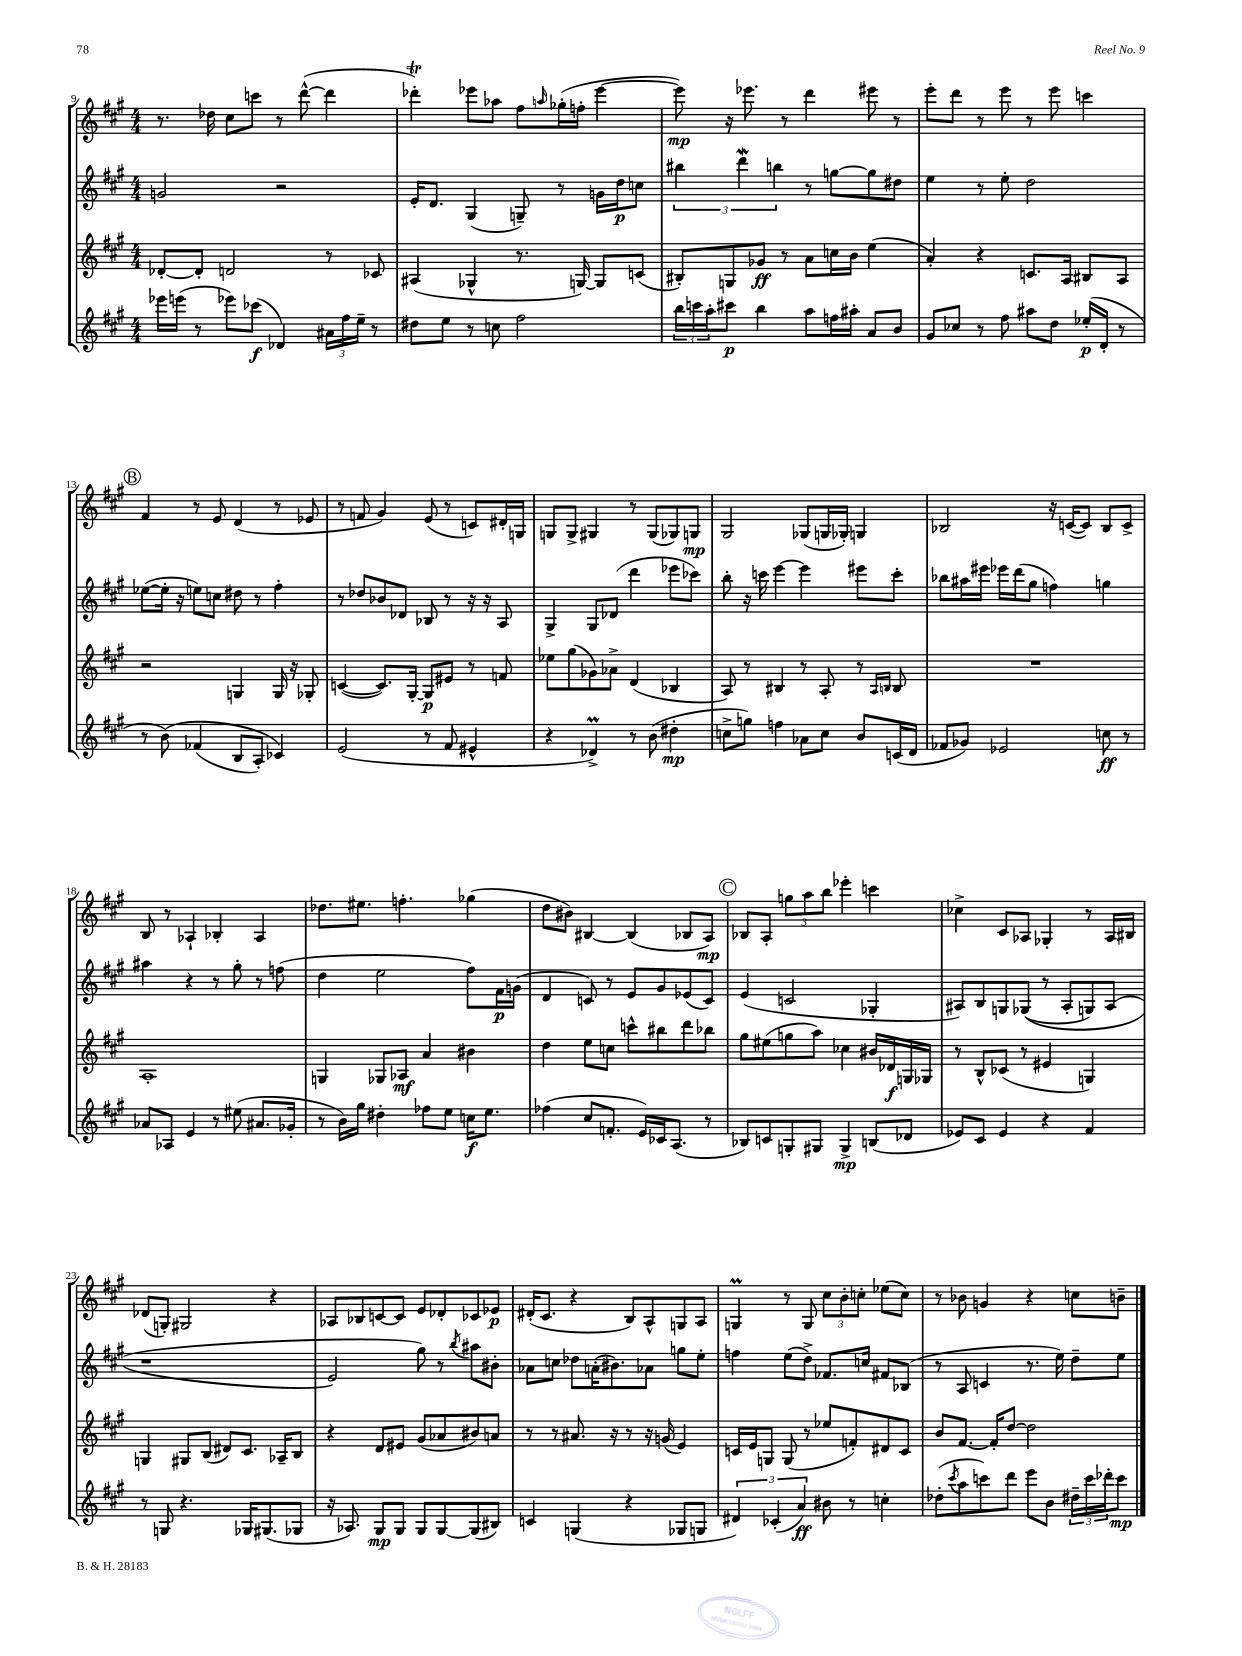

**kern	**dynam	**kern	**dynam	**kern	**dynam	**kern	**dynam
*part4	*part4	*part3	*part3	*part2	*part2	*part1	*part1
*staff4	*staff4	*staff3	*staff3	*staff2	*staff2	*staff1	*staff1
*clefG2	*	*clefG2	*	*clefG2	*	*clefG2	*
*k[f#c#g#]	*	*k[f#c#g#]	*	*k[f#c#g#]	*	*k[f#c#g#]	*
*M4/4	*	*M4/4	*	*M4/4	*	*M4/4	*
=9	=9	=9	=9	=9	=9	=9	=9
16eee-X\LL	.	[8d-X'/L	.	2gn/	.	8.r	.
(16eeen\JJ	.	.	.	.	.	.	.
8r	.	8d-'/J]	.	.	.	.	.
.	.	.	.	.	.	16dd-X\	.
8eee-X\L)	.	2dn/	.	.	.	8cc#\L	.
(8ccc-X\J	f	.	.	.	.	8cccn\J	.
4d-X/)	.	.	.	2r	.	8r	.
.	.	.	.	.	.	([8ddd^^\	.
24a#X\LL	.	8r	.	.	.	4ddd\]	.
24ff#\	.	.	.	.	.	.	.
24ee~\JJ	.	.	.	.	.	.	.
8r	.	8c-X/	.	.	.	.	.
=10	=10	=10	=10	=10	=10	=10	=10
8dd#X\L	.	(4A#X/	.	16e'/KL	.	4ddd-XT'\)	.
.	.	.	.	8.d/J	.	.	.
8ee\J	.	.	.	.	.	.	.
8r	.	4G-X^^/	.	(4G#/	.	8eee-X\L	.
8ccn\	.	.	.	.	.	8aa-X\J	.
2ff#\	.	8.r	.	8Gn~/)	.	8ff#\L	.
.	.	.	.	.	.	16qqaan/	.
.	.	.	.	8r	.	(16gg-X'\L	.
.	.	[16Gn/)	.	.	.	16ffn'\JJ	.
.	.	8G/L]	.	16gn\LL	.	[4eee-\	.
.	.	.	.	16dd\J	p	.	.
.	.	(8cn/J	.	8ccn\J	.	.	.
=11	=11	=11	=11	=11	=11	=11	=11
24bb\LL	.	8B#X'/L)	.	6bb#X\	.	8eee-\])	mp
24cccn\	.	.	.	.	.	.	.
24aa'\J	.	.	.	.	.	.	.
8ccc#X\J	p	8Gn/	.	.	.	16r	.
.	.	.	.	6dddw\	.	.	.
.	.	.	.	.	.	8.eee-X\	.
4bb\	.	8g-X/J	ff	.	.	.	.
.	.	.	.	6bbn\	.	.	.
.	.	8r	.	.	.	8r	.
8aa\L	.	8a\L	.	8r	.	4ddd\	.
16ffn\L	.	16ccn\L	.	[8ggn\L	.	.	.
16aa#X'\JJ	.	16b\JJ	.	.	.	.	.
8a/L	.	(4ee\	.	8gg\]	.	8eee#X\	.
8b/J	.	.	.	8dd#X\J	.	8r	.
=12	=12	=12	=12	=12	=12	=12	=12
8g#/L	.	4a'/)	.	4ee\	.	8eee'\L	.
8cc-X/J	.	.	.	.	.	8ddd\J	.
8r	.	4r	.	8r	.	8r	.
8ff#\	.	.	.	8ee'\	.	8eee\	.
8aa#X\L	.	8.cn/L	.	2dd\	.	8r	.
8dd\J	.	.	.	.	.	8eee\	.
.	.	16A/Jk	.	.	.	.	.
(16ee-X'/LL	p	8B#X/L	.	.	.	4cccn\	.
16d'/JJ	.	.	.	.	.	.	.
8r	.	8A/J	.	.	.	.	.
!!LO:LB:g=z
!!LO:REH:place=s1:t=B
=13	=13	=13	=13	=13	=13	=13	=13
8r	.	2r	.	([8ee-X\L	.	4f#/	.
(8b\)	.	.	.	16ee-'\Jk]	.	.	.
.	.	.	.	16r	.	.	.
(4f-X/	.	.	.	8een\L)	.	8r	.
.	.	.	.	8ccn\J	.	8e/	.
8B/L	.	4Gn/	.	8dd#X\	.	(4d/	.
8A'/J)	.	.	.	8r	.	.	.
4c-X/)	.	16G/	.	4ff#'\	.	8r	.
.	.	16r	.	.	.	.	.
.	.	8G-X'/	.	.	.	8e-X/	.
=14	=14	=14	=14	=14	=14	=14	=14
(2e/	.	([4cn/	.	8r	.	8r	.
.	.	.	.	8dd-X/L	.	8fn/	.
.	.	8.c/L])	.	8b-X/	.	4g#/)	.
.	.	.	.	8d-X/J	.	.	.
.	.	[16G#'/Jk	.	.	.	.	.
8r	.	8G#/L]	p	8B-X/	.	(8e/	.
8f#/	.	8e#X/J	.	8r	.	8r	.
4e#X^^/	.	8r	.	16r	.	8cn/L)	.
.	.	.	.	16r	.	.	.
.	.	8fn/	.	8A/	.	16d#X'/L	.
.	.	.	.	.	.	16Gn/JJ	.
=15	=15	=15	=15	=15	=15	=15	=15
4r	.	8ee-X\L	.	4G#^/	.	8Gn/L	.
.	.	(8gg#\	.	.	.	8G^/J	.
4d-XM^/)	.	8g-X\)	.	8G#/L	.	4G#X/	.
.	.	8a-X^\J	.	(8d-X/J	.	.	.
8r	.	(4d/	.	4ddd\	.	8r	.
(8b\	.	.	.	.	.	(8G#/L	.
4dd#X'\	mp	4B-X/	.	8eee-X\L	.	8G-X/)	.
.	.	.	.	8ccc-X\J)	.	8Gn/J	mp
=16	=16	=16	=16	=16	=16	=16	=16
8ccn^\L	.	8A/)	.	8bb'\	.	2G#/	.
8ggn\J)	.	8r	.	16r	.	.	.
.	.	.	.	16cccn\	.	.	.
4ffn\	.	4B#X/	.	[4eee\	.	.	.
8a-X\L	.	8r	.	4eee\]	.	(8G-X/L	.
8cc\J	.	8A'/	.	.	.	16Gn/L	.
.	.	.	.	.	.	16G-X'/JJ)	.
8b/L	.	8r	.	8eee#X\L	.	4Gn/	.
.	.	16qqA/LL	.	.	.	.	.
.	.	16qqBn/JJ	.	.	.	.	.
(16cn/L	.	8B/	.	8ccc'\J	.	.	.
16d/JJ	.	.	.	.	.	.	.
=17	=17	=17	=17	=17	=17	=17	=17
8f-X/L	.	1r	.	8bb-X\L	.	2B-X/	.
8g-X/J)	.	.	.	16aa#X\L	.	.	.
.	.	.	.	16eee#X\JJ	.	.	.
2e-X/	.	.	.	16eee-X\LL	.	.	.
.	.	.	.	(16ddd\J	.	.	.
.	.	.	.	8gg#\J	.	.	.
.	.	.	.	4ffn\)	.	16r	.
.	.	.	.	.	.	([16cn/KL	.
.	.	.	.	.	.	8c/J])	.
8ccn\	ff	.	.	4ggn\	.	8B-/L	.
8r	.	.	.	.	.	8c^/J	.
!!LO:LB:g=z
=18	=18	=18	=18	=18	=18	=18	=18
8a-X/L	.	1A'	.	4aa#X\	.	8B/	.
8A-X/J	.	.	.	.	.	8r	.
4e/	.	.	.	4r	.	4A-X`/	.
8r	.	.	.	8r	.	4B-X'/	.
(8ee#X\	.	.	.	8gg#'\	.	.	.
8.a#X/L	.	.	.	8r	.	4A-/	.
.	.	.	.	(8ffn\	.	.	.
16g-X'/Jk	.	.	.	.	.	.	.
=19	=19	=19	=19	=19	=19	=19	=19
8r	.	4Gn/	.	4dd\	.	8.dd-X\L	.
16b\LL)	.	.	.	.	.	.	.
16gg#\JJ	.	.	.	.	.	8.ee#X\J	.
4dd#X'\	.	8G-X/L	.	2ee\	.	.	.
.	.	8A-X/J	mf	.	.	4.ffn'\	.
8ff-X\L	.	4a/	.	.	.	.	.
8ee\J	.	.	.	.	.	.	.
16ccn\KL	f	4b#X\	.	8ff#\L)	.	(4gg-X\	.
8.ee\J	.	.	.	.	.	.	.
.	.	.	.	16f#\L	p	.	.
.	.	.	.	(16gn\JJ	.	.	.
=20	=20	=20	=20	=20	=20	=20	=20
(4ff-X\	.	4dd\	.	4d/	.	8dd\L	.
.	.	.	.	.	.	8b#X\J)	.
8cc#/L	.	8ee\L	.	8cn/)	.	[4B#X/	.
8.fn'/J	.	8ccn\J	.	8r	.	.	.
.	.	8cccn^^\L	.	8e/L	.	(4B#/]	.
16e/LL)	.	.	.	.	.	.	.
16c-X/J	.	8bb#X\	.	8g#/	.	.	.
(8.A/J	.	.	.	.	.	.	.
.	.	8ddd\	.	(8e-X/	.	8B-X/L	.
8r	.	8bb-X\J	.	8c/J)	.	8A/J)	mp
!!LO:REH:place=s1:t=C
=21	=21	=21	=21	=21	=21	=21	=21
8B-X/L)	.	8gg#\L	.	(4e/	.	8B-X/L	.
8cn/	.	(8ee#X\	.	.	.	8A'/J	.
8Gn'/	.	8ggn\	.	2cn/	.	12ggn\L	.
.	.	.	.	.	.	12aa\	.
8G#X/J	.	8aa\J)	.	.	.	.	.
.	.	.	.	.	.	12bb\J	.
4G#^/	mp	4cc-X\	.	.	.	4eee-X'\	.
(8Bn/L	.	16b#X/LL	.	4G-X'/	.	4cccn\	.
.	.	16d-X/	f	.	.	.	.
8d-X/J	.	16Gn/	.	.	.	.	.
.	.	16G-X/JJ	.	.	.	.	.
=22	=22	=22	=22	=22	=22	=22	=22
8e-X/L)	.	8r	.	8A#X/L)	.	4cc-X^\	.
8c#/J	.	8B^^/L	.	8B/	.	.	.
4e-/	.	(8c-X/J	.	8Gn/	.	8c#/L	.
.	.	8r	.	((8G-X/J	.	8A-X/J	.
4r	.	4e#X/	.	8r	.	4G-X'/	.
.	.	.	.	8A#'/L	.	.	.
4f#/	.	4Gn/)	.	8Gn/)	.	8r	.
.	.	.	.	(8A#/J	.	16A-/LL	.
.	.	.	.	.	.	16B#X/JJ	.
!!LO:LB:g=z
=23	=23	=23	=23	=23	=23	=23	=23
8r	.	4Gn/	.	1r	.	(8d-X/L	.
8Gn/	.	.	.	.	.	8Gn'/J)	.
4.r	.	8G#X/L	.	.	.	2G#X/	.
.	.	(8B/J	.	.	.	.	.
.	.	8d#X/L)	.	.	.	.	.
16G-X/KL	.	8.c#/J	.	.	.	.	.
(8.G#X/	.	.	.	.	.	.	.
.	.	.	.	.	.	4r	.
.	.	16A-X~/KL	.	.	.	.	.
8G-X/J	.	8B/J	.	.	.	.	.
=24	=24	=24	=24	=24	=24	=24	=24
16r	.	4r	.	2e/)	.	8A-X/L	.
8.A-X/)	.	.	.	.	.	.	.
.	.	.	.	.	.	8B-X/	.
8G#/L	mp	8d/L	.	.	.	[8cn/	.
8G#/J	.	8e#X/J	.	.	.	8c/J]	.
8G#/L	.	(8g#/L	.	8gg#\)	.	8e/L	.
[8G#/	.	8a-X/	.	8r	.	8d-X'/	.
.	.	.	.	8qbb/	.	.	.
(8G#/]	.	8b#X/)	.	8aa#X\L	.	8c-X/	.
8B#X/J)	.	8an/J	.	8b#X'\J	.	8e-X/J	p
=25	=25	=25	=25	=25	=25	=25	=25
4cn/	.	8r	.	8a-X\L	.	(16d#X'/KL	.
.	.	.	.	.	.	8.c#/J	.
.	.	8r	.	8ccn\J	.	.	.
(4Gn/	.	8.a#X/	.	8dd-X\L	.	4r	.
.	.	.	.	(16an'\K	.	.	.
.	.	16r	.	8.b#X\)	.	.	.
4r	.	8r	.	.	.	8B/L)	.
.	.	16r	.	8a-X\J	.	8A^^/	.
.	.	(16gn/	.	.	.	.	.
8G-X/L	.	4e/)	.	8ggn\L	.	8Gn/	.
8Gn/J	.	.	.	8ee'\J	.	8A/J	.
=26	=26	=26	=26	=26	=26	=26	=26
6d#X/)	.	16cn/LL	.	4ffn\	.	4GnM/	.
.	.	16e/J	.	.	.	.	.
.	.	8Gn/J	.	.	.	.	.
(6c-X'/	.	.	.	.	.	.	.
.	.	(8G/	.	(8ee\L	.	8r	.
6a/)	ff	.	.	.	.	.	.
.	.	8r	.	8dd^\J)	.	8G/	.
8b#X\	.	8ee-X/L	.	8.f-X/L	.	12cc#\L	.
.	.	.	.	.	.	12b'\	.
8r	.	8fn'/)	.	.	.	.	.
.	.	.	.	.	.	12ccn'\J	.
.	.	.	.	16ccn/Jk	.	.	.
4ccn'\	.	8d#X/	.	8f#X/L	.	(8ee-X\L	.
.	.	8c/J	.	(8B-X/J	.	8cc\J)	.
=27	=27	=27	=27	=27	=27	=27	=27
(8dd-X'\L	.	8b/L	.	8r	.	8r	.
8qccc#/	.	.	.	.	.	.	.
8aa\	.	[8.f#/J	.	8A/	.	8b-X\	.
8cccn\)	.	.	.	4cn/	.	4gn/	.
.	.	16f#'/KL]	.	.	.	.	.
8ddd\J	.	[8dd/J	.	.	.	.	.
8eee\L	.	2dd\]	.	8.r	.	4r	.
8b\J	.	.	.	.	.	.	.
.	.	.	.	16ee\)	.	.	.
24dd#X~\LL	.	.	.	8dd~\L	.	8ccn\L	.
24ccc\	.	.	.	.	.	.	.
24ddd-X'\J	.	.	.	.	.	.	.
8ccc\J	mp	.	.	8ee\J	.	8bn~\J	.
==	==	==	==	==	==	==	==
*-	*-	*-	*-	*-	*-	*-	*-
